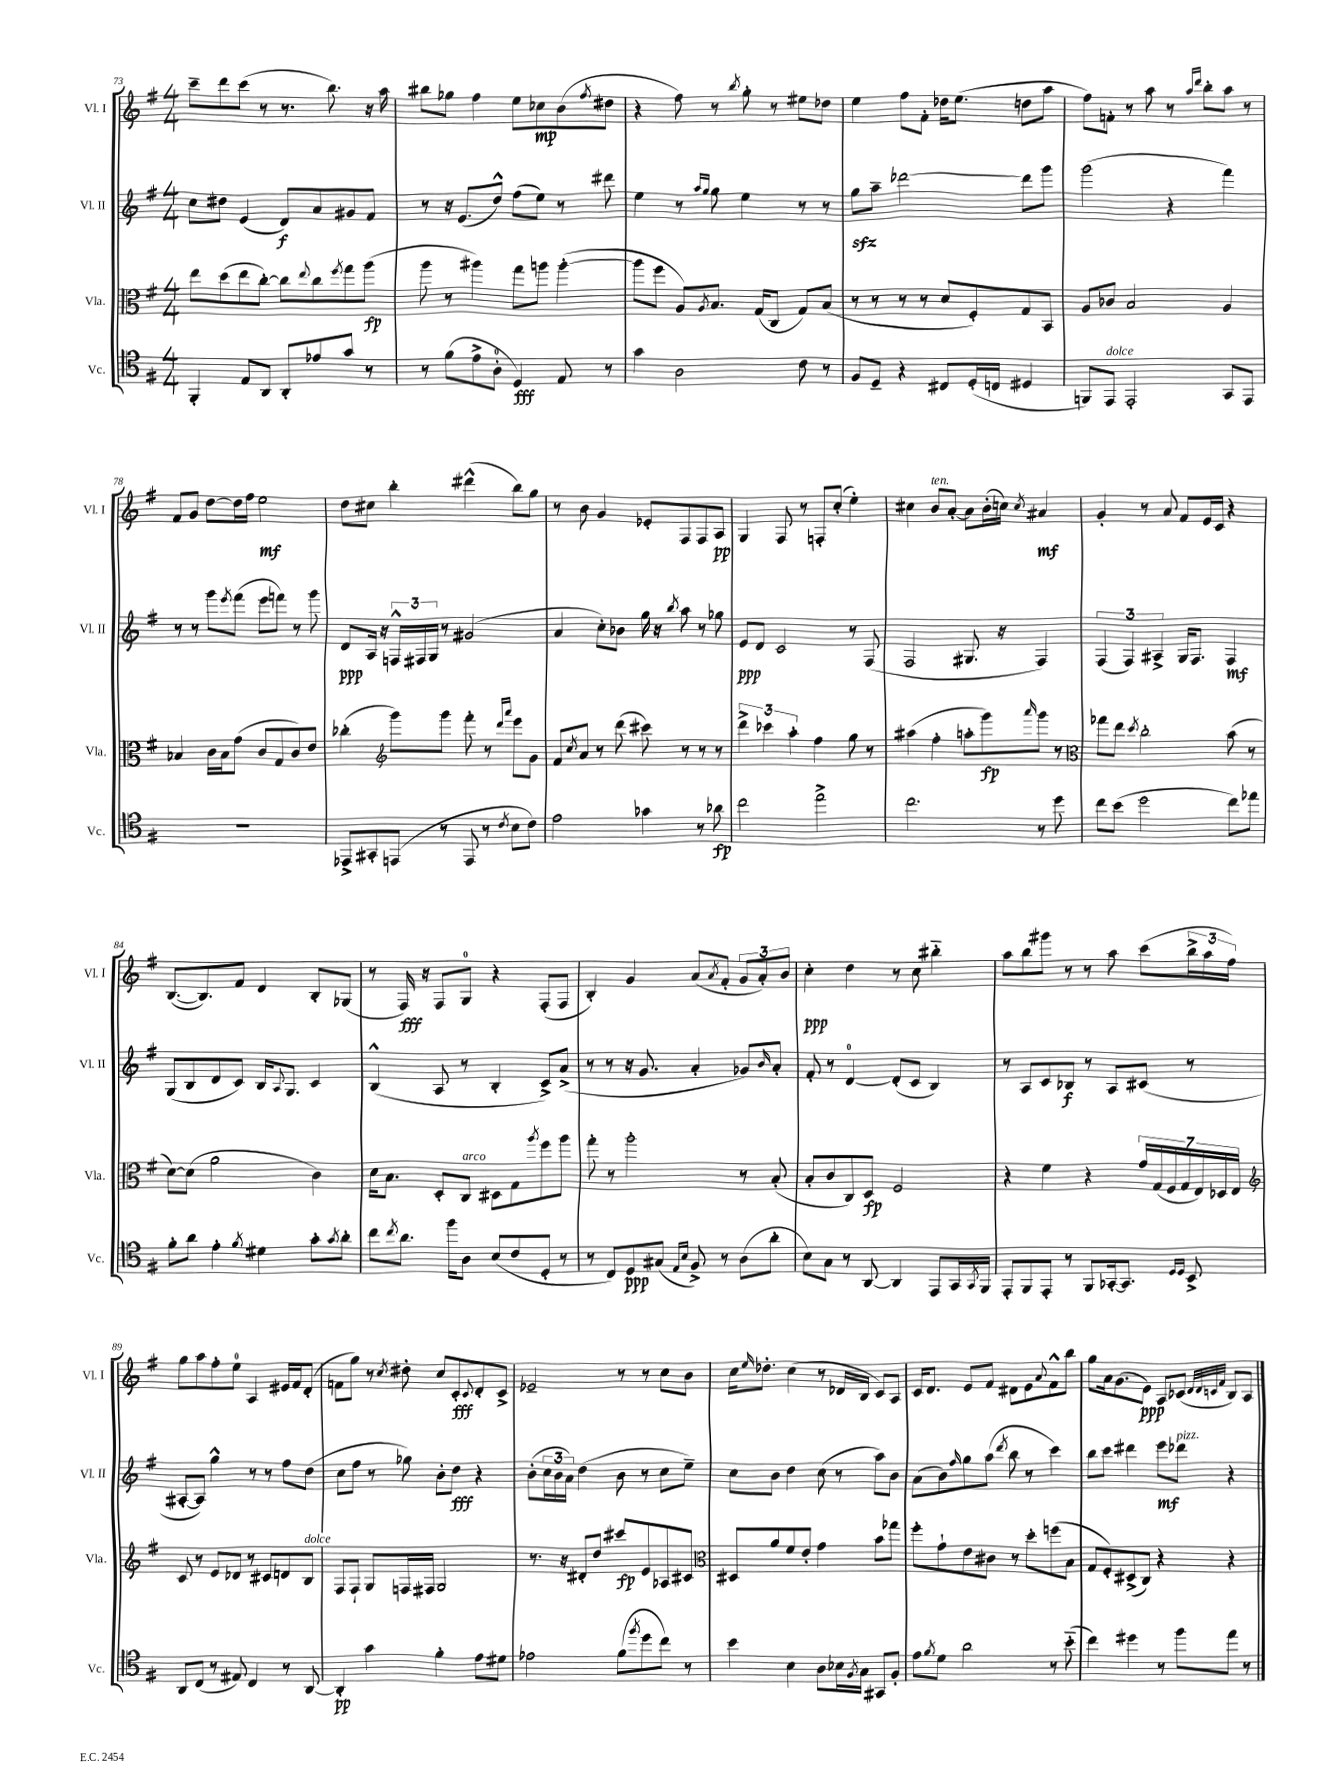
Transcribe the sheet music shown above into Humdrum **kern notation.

**kern	**kern	**kern	**kern
*staff4	*staff3	*staff2	*staff1
*clefC4	*clefC3	*clefG2	*clefG2
*k[f#]	*k[f#]	*k[f#]	*k[f#]
*M4/4	*M4/4	*M4/4	*M4/4
4FF#'	8ee	8cc	8ccc~
.	(8dd	8dd#	8ddd
8E	8ee	(4e	(8ccc
8AA	[8cc')	.	8r
8AA'	8cc]	8d)	8.r
.	8qqee	.	.
8e-	8cc	8a	.
.	.	.	8.bb)
.	8qff#	.	.
8g	8gg	8g#	.
8r	(8aa	8f#	16r
.	.	.	16aa
=	=	=	=
8r	8aa	8r	8bb#
(8f#	8r	16r	8gg-
.	.	(8.e	.
8e^	4aa#)	.	4ff#
8A'	.	8dd^^)	.
4D)	8gg	(8ff#	8ee
.	8aa	8ee)	8cc-
8E	([4aa'	8r	(8b
.	.	.	8qff#
8r	.	8ddd#	8dd#
=	=	=	=
4g	8aa]	4ee	4r
.	8ff#	.	.
2A	8A)	8r	8ff#)
.	.	16qqaa	.
.	8qA	16qqgg	.
.	8.B	8gg	8r
.	.	.	8qbb
.	.	4ee	8gg'
.	(16G	.	.
.	8C	.	8r
8c	8G)	8r	8ee#
8r	(8B	8r	8dd-
=	=	=	=
8F#	8r	8gg	4ee
8D~	8r	8aa~	.
4r	8r	[2ddd-	8ff#
.	8r	.	8f#'
8C#	8d	.	16dd-
.	.	.	(8.ee
(16D'	8F#')	.	.
16C	.	.	.
4D#	8G	8ddd-]	8dd
.	8BB	8ggg	8aa
=	=	=	=
8FF)	8A	(2ggg	8ff#)
8EE	8c-	.	8f'
2EE'	2B	.	8r
.	.	.	8aa
.	.	4r	8r
.	.	.	16qqaa
.	.	.	16qqddd
.	.	.	8bb'
8GG	4A	4fff#)	8aa
8EE	.	.	8r
=	=	=	=
1r	4B-	8r	8f#
.	.	8r	8g
.	16c	8ggg	[8dd
.	16B-	.	.
.	.	8qeee	.
.	(8g	(8fff#	16dd]
.	.	.	16ff#
.	8c	8eee	2ee
.	8G	8fff)	.
.	8c)	8r	.
.	8e	8ggg	.
=	=	=	=
8EE-^	(4cc-'	8d	8dd
8GG#'	.	16A	8cc#
.	.	16r	.
*	*clefG2	*	*
(8EE	8ggg)	24F^^	4bb'
.	.	24F#	.
.	.	24G	.
8r	8ggg	8r	.
8EE	8fff#'	(2g#	(4ddd#^^
8r	8r	.	.
.	16qqddd	.	.
8qc	16qqaaa	.	.
8B	8eee	.	8bb)
8c)	8g	.	8gg
=	=	=	=
2e	8f#	4a	8r
.	8qcc	.	.
.	8a	.	8b
.	8r	8cc')	4g
.	(8ddd	8b-	.
4g-	8ccc#)	16gg	8e-'
.	.	16r	.
.	.	8qbb	.
.	8r	8aa	8F#
8r	8r	8r	8F#
8a-	8r	8gg-	8A
=	=	=	=
2cc	6ddd^	8e	4G
.	.	8d	.
.	6ccc-	.	.
.	.	2c	8F#
.	6aa'	.	.
.	.	.	8r
2ee^	4ff#	.	8F'
.	.	.	(8cc'
.	8gg	8r	4ee')
.	8r	(8F#	.
=	=	=	=
2.cc	(4aa#	2F#	4cc#
.	4ff#'	.	8b
.	.	.	[8a'
.	8aa'	8.G#	8a]
.	8ggg)	.	(16b'
.	.	16r	16cc)
.	16qqaaa	.	8qcc
8r	8ggg	4F#)	4a#
8dd	8r	.	.
=	=	=	=
*	*clefC3	*	*
8cc	8gg-	(6F#	4g'
(8b	8ee	.	.
.	.	6F#)	.
.	8qdd	.	.
2dd	2cc'	.	8r
.	.	6A#^	.
.	.	.	8a
.	.	16G	8f#
.	.	8.F#	.
.	.	.	16e
.	.	.	16c
8cc)	(8b	4F#	4r
8ee-	8r	.	.
=	=	=	=
8f#'	[8d)	(8G	([8.B
8a	(8d]	8B	.
.	.	.	8.B])
4e'	2a	8d	.
.	.	8c)	8f#
8qf#	.	.	.
4d#	.	16B	4d
.	.	8qqA	.
.	.	8.G	.
8g'	4c)	4c	8B'
8qg	.	.	.
8a'	.	.	(8G-
=	=	=	=
8cc	16d	(4B^^	8r
.	8.B	.	.
8qcc	.	.	.
8.a	.	.	16F#)
.	.	.	16r
.	8D'	8A	8F#
16ff#	.	.	.
8A	8C	8r	8G
(8B	8D#	4B'	4r
8c	8G	.	.
.	8qaa	.	.
8D'	8ff#	8c^)	(8F#'
8r	8aa	(8a^	8F#
=	=	=	=
8r	8gg'	8r	4B')
8C)	8r	8r	.
8D	2aa'	16r	4g
.	.	8.g	.
(8G#	.	.	.
16qqE	.	.	.
16qqB	.	.	.
8F#^)	.	4a'	(8a
.	.	.	8qa
8r	.	.	8f#'
(8A	8r	8g-)	12g
.	.	.	12a')
.	.	16qqb	.
8a'	(8B'	8a'	.
.	.	.	12b
=	=	=	=
8B)	8B'	8f#'	4cc'
8G	8c	8r	.
8r	8C)	[4d	4dd
[8AA	8D	.	.
4AA]	2F#	(8d']	8r
.	.	8c	8cc
8EE	.	4B)	4bb#'~
16GG	.	.	.
8qGG	.	.	.
16FF#	.	.	.
=	=	=	=
8EE'	4r	8r	8aa
8FF#	.	8A	8bb
8EE'	4f#	8c	8ggg#
8r	.	8B-	8r
8FF#	4r	8r	8r
[16GG-'	.	8A	8aa
8.GG-]	.	.	.
.	28g	(8c#	(8ccc
.	(28G	.	.
.	28F#	.	.
.	28G	.	.
16qqD	.	.	.
16qqD	.	.	.
8BB^	.	8r	24bb^
.	28E)	.	.
.	.	.	24aa
.	28D-	.	.
.	.	.	24ff#)
.	28E	.	.
=	=	=	=
*	*clefG2	*	*
8AA	8c	[8A#'	8gg
(8C	8r	8A#])	8aa
8r	8e	4gg^^	8ff#'
8E#)	8d-	.	8ee
4C	8r	8r	4A
.	8c#	8r	.
8r	8d	8ff#	16e#
.	.	.	16f#
[8AA	8B	(8dd	(8d'
=	=	=	=
4AA']	8F#	8cc	8f
.	8F#`	8ff#	8gg)
4g	8G	8r	8r
.	.	.	8qcc
.	16F	8gg-)	8dd#'
.	16F#	.	.
4f#'	2G	8b'	8cc
.	.	8dd	8c'
.	.	.	8qqc
8e	.	4r	8d'
8d#	.	.	8c^
=	=	=	=
2e-	8.r	(8b'	2e-~
.	.	24cc	.
.	.	24b	.
.	16r	.	.
.	.	24a)	.
.	8d#'	(4dd	.
.	8dd	.	.
(8f#	8ccc#	8b	8r
8qff#	.	.	.
8dd	8e	8r	8r
8cc)	8A-	8cc	8cc
8r	8c#	8ee~)	8b
=	=	=	=
*	*clefC3	*	*
4b	8D#	8cc	16cc
.	.	.	16qqee
.	.	.	8.dd-'
.	8a	8b	.
4B	8f#	4dd	(4cc
.	8e'	.	.
8A	4g	(8cc	8r
16B-	.	8r	16d-
8qF#	.	.	.
16G	.	.	16B
8GG#	8b	8aa)	8c)
8F#'	8gg-	8b	8A
=	=	=	=
8e	8ff#'	(8a	16c
.	.	.	8.d
8qf#	.	.	.
8d	8g`	8b)	.
.	.	16qqff#	.
2a	8e	8gg	8e
.	8c#	(8aa	8f#
.	.	8qddd	.
.	8r	8bb	8d#
.	8dd'	8r	8e
.	.	.	8qqa
8r	(8ff	4ccc)	8f#^^
(8b'~	8B	.	8bb
=	=	=	=
4cc)	8G	8bb	8gg
.	8F#')	8ccc	16a
.	.	.	(8.g
4dd#	(8D#^	4ddd#	.
.	8C)	.	8e)
8r	4r	8eee	8A
8ff#	.	8ddd-	(8c-
.	.	.	32qqd
.	.	.	32qqd
.	.	.	32qqc
.	.	.	32qqf#
8ee	4r	4r	8B)
8r	.	.	8A
==	==	==	==
*-	*-	*-	*-
